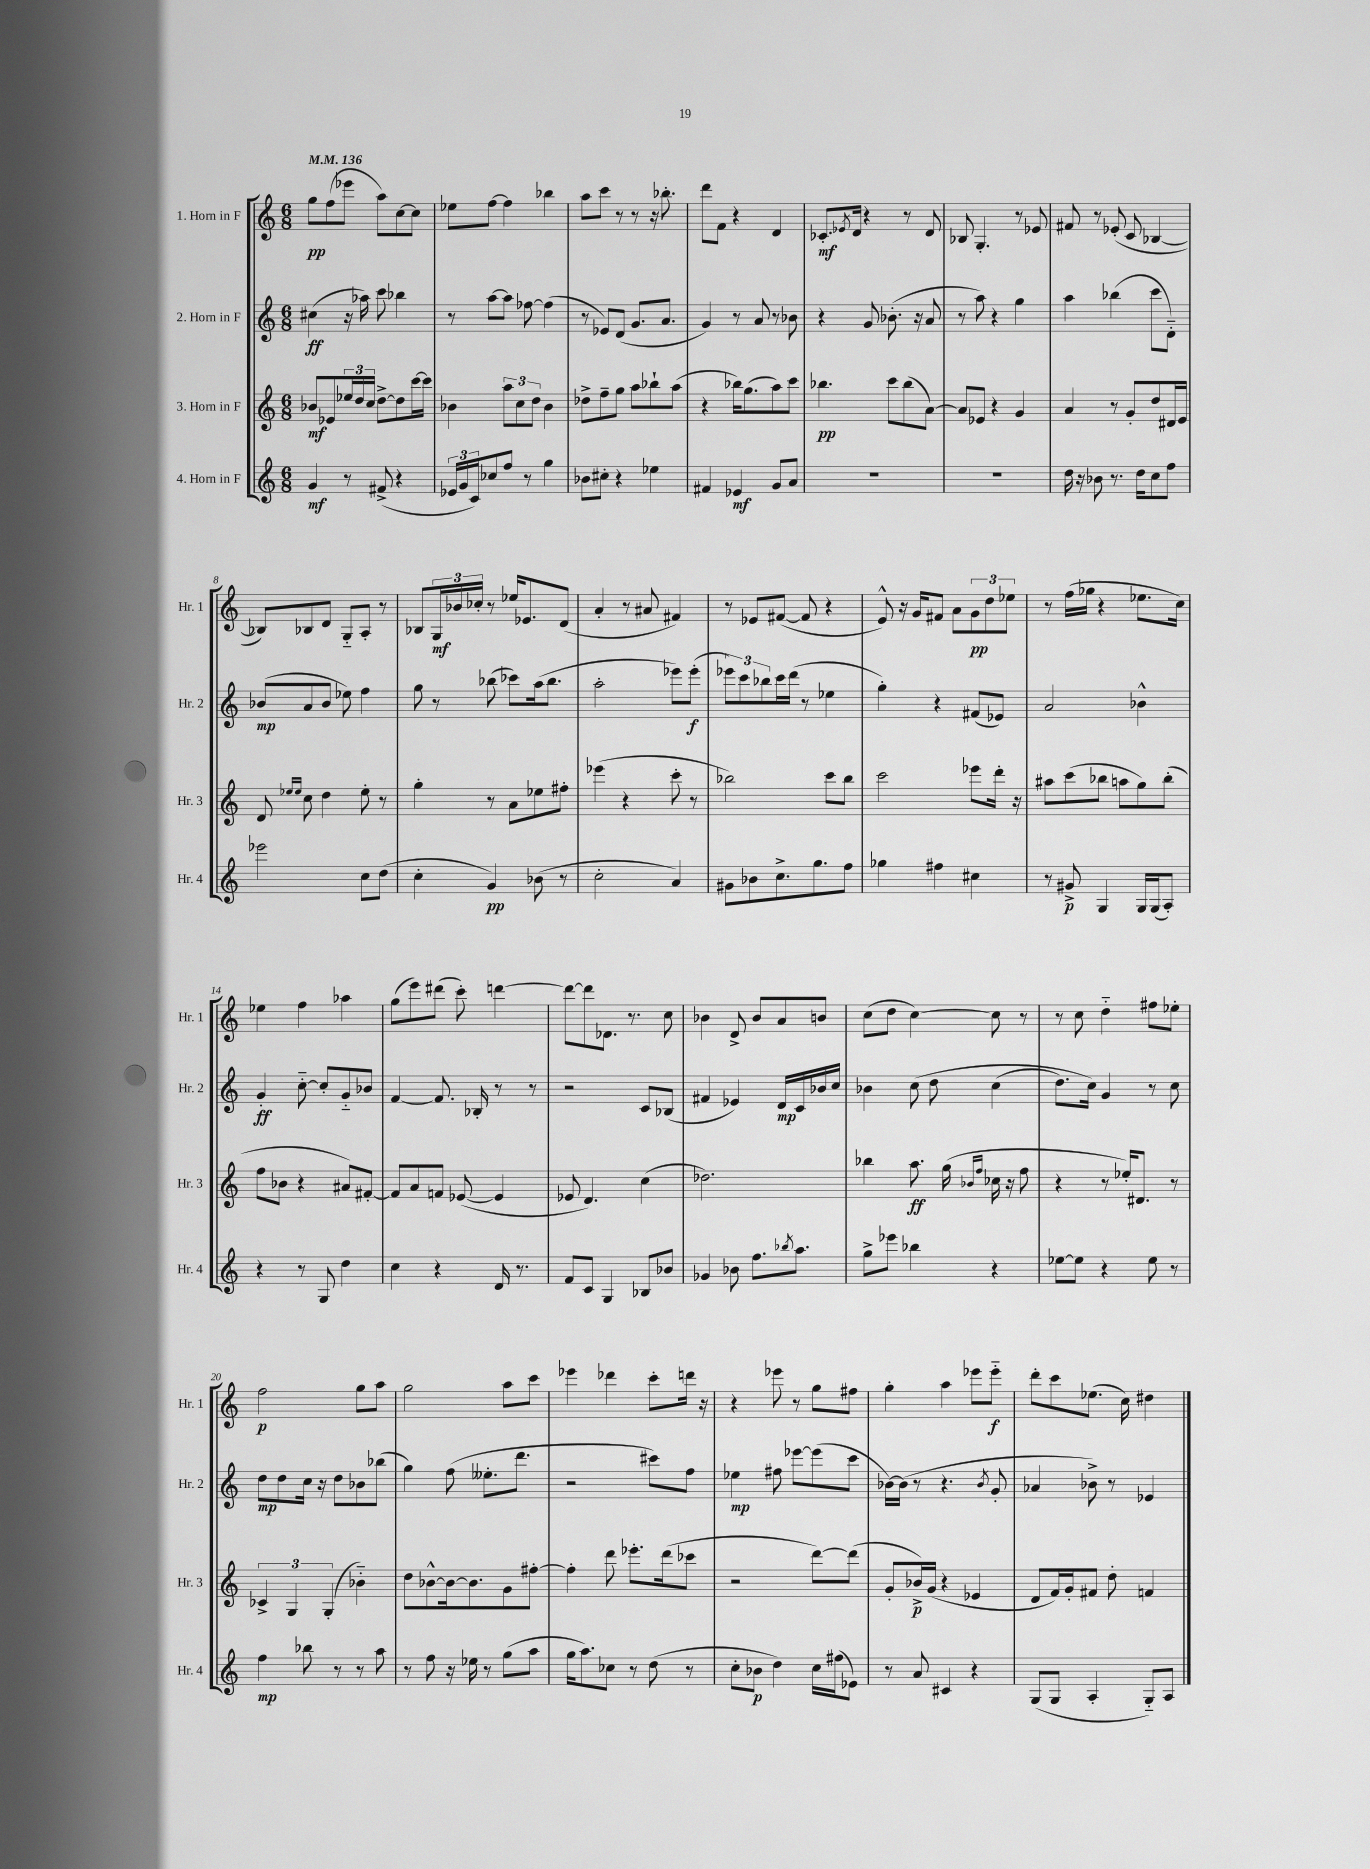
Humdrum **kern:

**kern	**dynam	**kern	**dynam	**kern	**dynam	**kern	**dynam
*part4	*part4	*part3	*part3	*part2	*part2	*part1	*part1
*staff4	*staff4	*staff3	*staff3	*staff2	*staff2	*staff1	*staff1
*I"4. Horn in F	*	*I"3. Horn in F	*	*I"2. Horn in F	*	*I"1. Horn in F	*
*I'Hr. 4	*	*I'Hr. 3	*	*I'Hr. 2	*	*I'Hr. 1	*
*clefG2	*	*clefG2	*	*clefG2	*	*clefG2	*
*k[]	*	*k[]	*	*k[]	*	*k[]	*
*M6/8	*	*M6/8	*	*M6/8	*	*M6/8	*
*MM136	*	*MM136	*	*MM136	*	*MM136	*
=1	=1	=1	=1	=1	=1	=1	=1
4g/	mf	8b-X/L	mf	(4cc#X\	ff	8gg\L	pp
.	.	8e-X/	.	.	.	(8ff\	.
8r	.	24ee-X/L	.	16r	.	8eee-X\J	.
.	.	24dd/	.	.	.	.	.
.	.	.	.	16aa-X\)	.	.	.
.	.	24cc/JJ	.	.	.	.	.
(8f#X^/	.	[8dd^\L	.	8ccc\	.	8aa\L)	.
4r	.	8dd\]	.	4bb-X\	.	[8cc\	.
.	.	[16ccc\L	.	.	.	8cc\J]	.
.	.	16ccc\JJ]	.	.	.	.	.
=2	=2	=2	=2	=2	=2	=2	=2
24e-X/LL	.	4b-X\	.	8r	.	8ee-X\L	.
24g/	.	.	.	.	.	.	.
24c/J)	.	.	.	.	.	.	.
8cc-X/	.	.	.	[8aa\L	.	[8ff\J	.
8ff/J	.	12aa\L	.	8aa\J]	.	4ff\]	.
.	.	12cc\	.	.	.	.	.
8r	.	.	.	[8ff-X\	.	.	.
.	.	12dd\J	.	.	.	.	.
4gg\	.	4b-\	.	(4ff-\]	.	4bb-X\	.
=3	=3	=3	=3	=3	=3	=3	=3
8b-X\L	.	8dd-X^\L	.	8r	.	8aa\L	.
8cc#X'\J	.	8ff~\	.	8e-X/L)	.	8ccc\J	.
4r	.	8gg\J	.	(8d/J	.	8r	.
.	.	8aa\L	.	8.g/L	.	8r	.
4ee-X\	.	8bb-X`\	.	.	.	16r	.
.	.	.	.	8.a/J	.	8.bb-X'\	.
.	.	(8aa\J	.	.	.	.	.
=4	=4	=4	=4	=4	=4	=4	=4
4f#X/	.	4r	.	4g/)	.	8ddd\L	.
.	.	.	.	.	.	8f\J	.
4e-X/	mf	16bb-X\KL)	.	8r	.	4r	.
.	.	(8.gg\	.	.	.	.	.
.	.	.	.	8a/	.	.	.
8g/L	.	8aa\)	.	8r	.	4d/	.
8a/J	.	8ccc\J	.	8b-X\	.	.	.
=5	=5	=5	=5	=5	=5	=5	=5
2.r	.	4.bb-X\	pp	4r	.	8.c-X'/L	mf
.	.	.	.	.	.	8qe-X/	.
.	.	.	.	.	.	16d/Jk	.
.	.	.	.	8g/	.	4r	.
.	.	8ccc\L	.	(8.b-X'\	.	.	.
.	.	(8bb-\	.	.	.	8r	.
.	.	.	.	16r	.	.	.
.	.	[8a\J)	.	8a/	.	8d/	.
=6	=6	=6	=6	=6	=6	=6	=6
2.r	.	8a/L]	.	8r	.	8B-X/	.
.	.	8e-X/J	.	8aa\)	.	4.G'/	.
.	.	4r	.	4r	.	.	.
.	.	4g/	.	4gg\	.	8r	.
.	.	.	.	.	.	8e-X/	.
=7	=7	=7	=7	=7	=7	=7	=7
16dd\	.	4a/	.	4aa\	.	8f#X/	.
16r	.	.	.	.	.	.	.
8b-X\	.	.	.	.	.	8r	.
8.r	.	8r	.	(4bb-X\	.	(8e-X'/	.
.	.	8g'/L	.	.	.	8c/	.
16dd\KL	.	.	.	.	.	.	.
8cc\	.	8dd/	.	8ccc\L	.	[4B-X/	.
8ff\J	.	16d#X/L	.	8d\J)	.	.	.
.	.	16e/JJ	.	.	.	.	.
!!LO:LB:g=z
=8	=8	=8	=8	=8	=8	=8	=8
2eee-X\	.	8d/	.	(8b-X/L	mp	8B-X/L])	.
.	.	16qqee-X/LL	.	.	.	.	.
.	.	16qqee-/JJ	.	.	.	.	.
.	.	8cc\	.	8a/	.	8B-X/	.
.	.	4dd\	.	8b-/J	.	8d/J	.
.	.	.	.	8ee-X\)	.	8G/L	.
8cc\L	.	8ee-'\	.	4ff\	.	8A'/J	.
(8dd\J	.	8r	.	.	.	8r	.
=9	=9	=9	=9	=9	=9	=9	=9
4cc'\	.	4gg'\	.	8gg\	.	8B-X/L	.
.	.	.	.	8r	.	24G/L	mf
.	.	.	.	.	.	24b-X/	.
.	.	.	.	.	.	24cc-X'/JJ	.
4g/)	pp	8r	.	(8bb-X\	.	8r	.
.	.	8a\L	.	8ccc-X\L)	.	16ee-X/KL	.
.	.	.	.	.	.	8.e-X/	.
(8b-X\	.	8ee-X\	.	(16aa\k	.	.	.
.	.	.	.	8.bb-\J	.	.	.
8r	.	8ff#X'\J	.	.	.	(8d/J	.
=10	=10	=10	=10	=10	=10	=10	=10
2cc'\	.	(4eee-X\	.	2aa'\	.	4a'/	.
.	.	4r	.	.	.	8r	.
.	.	.	.	.	.	8a#X/	.
4a/)	.	8ccc'\	.	8eee-X\L)	.	4f#X/)	.
.	.	8r	.	(8eee-'\J	f	.	.
=11	=11	=11	=11	=11	=11	=11	=11
8g#X\L	.	2bb-X\)	.	12eee-X\L)	.	8r	.
.	.	.	.	12ccc\	.	.	.
8b-X\	.	.	.	.	.	8e-X/L	.
.	.	.	.	12bb-X\	.	.	.
8.cc^\	.	.	.	16ccc\L	.	([8f#X/J	.
.	.	.	.	(16ddd\JJ	.	.	.
.	.	.	.	8r	.	8f#/]	.
8.gg\	.	.	.	.	.	.	.
.	.	8ccc\L	.	4ee-X\	.	4r	.
8ff\J	.	8bb-\J	.	.	.	.	.
=12	=12	=12	=12	=12	=12	=12	=12
4gg-X\	.	2ccc\	.	4gg'\)	.	8e^^/)	.
.	.	.	.	.	.	16r	.
.	.	.	.	.	.	16g/KL	.
4ff#X\	.	.	.	4r	.	8f#X/J	.
.	.	.	.	.	.	8a\L	.
4cc#X\	.	8eee-X\L	.	(8f#X/L	.	12g\	pp
.	.	.	.	.	.	12dd\	.
.	.	16ddd'\Jk	.	8e-X/J)	.	.	.
.	.	.	.	.	.	12ee-X\J	.
.	.	16r	.	.	.	.	.
=13	=13	=13	=13	=13	=13	=13	=13
8r	.	8aa#X\L	.	2a/	.	8r	.
8g#X^/	p	(8ccc\	.	.	.	(16ff\LL	.
.	.	.	.	.	.	16gg-X\JJ	.
4G/	.	8bb-X\J	.	.	.	4r	.
.	.	8aan\L	.	.	.	.	.
16G/LL	.	8gg\)	.	4b-X^^\	.	8.ee-X\L	.
(16G/J	.	.	.	.	.	.	.
8A'/J)	.	(8bb-'\J	.	.	.	.	.
.	.	.	.	.	.	16cc\Jk)	.
!!LO:LB:g=z
=14	=14	=14	=14	=14	=14	=14	=14
4r	.	8ff\L	.	4g'/	ff	4ee-X\	.
.	.	8b-X\J	.	.	.	.	.
8r	.	4r	.	[8cc\	.	4ff\	.
8G/	.	.	.	8cc'/L]	.	.	.
4dd\	.	8a#X/L)	.	8g/	.	4aa-X\	.
.	.	[8f#X'/J	.	8b-X/J	.	.	.
=15	=15	=15	=15	=15	=15	=15	=15
4cc\	.	8f#/L]	.	[4f/	.	(8gg\L	.
.	.	8a/	.	.	.	8eee\)	.
4r	.	8fn/J	.	8.f/]	.	(8ddd#X\J	.
.	.	([8e-X/	.	.	.	8ccc'\)	.
.	.	.	.	16B-X'/	.	.	.
16d/	.	4e-/]	.	8r	.	[4dddn\	.
8.r	.	.	.	.	.	.	.
.	.	.	.	8r	.	.	.
=16	=16	=16	=16	=16	=16	=16	=16
8f/L	.	8e-X/	.	2r	.	8ddd\L_	.
8c/J	.	4.d/)	.	.	.	8ddd\]	.
4G/	.	.	.	.	.	8.d-X\J	.
.	.	.	.	.	.	8.r	.
8B-X/L	.	(4cc\	.	8c/L	.	.	.
8b-X/J	.	.	.	(8B-X/J	.	8cc\	.
=17	=17	=17	=17	=17	=17	=17	=17
4g-X/	.	2.dd-X\)	.	4f#X/	.	4b-X\	.
8b-X\	.	.	.	4e-X/)	.	8d^/	.
8.ff\L	.	.	.	.	.	8b-/L	.
.	.	.	.	16d/LL	mp	8a/	.
8qbb-X/	.	.	.	.	.	.	.
8.aa\J	.	.	.	16c/	.	.	.
.	.	.	.	16b-X/	.	8bn/J	.
.	.	.	.	16cc/JJ	.	.	.
=18	=18	=18	=18	=18	=18	=18	=18
8gg^\L	.	4bb-X\	.	4b-X\	.	(8cc\L	.
8eee-X\J	.	.	.	.	.	8dd\J	.
4bb-X\	.	8.aa\	ff	(8cc\	.	[4cc\)	.
.	.	.	.	8dd\	.	.	.
.	.	(16gg\	.	.	.	.	.
.	.	16qqb-X/LL	.	.	.	.	.
.	.	16qqff/JJ	.	.	.	.	.
4r	.	16cc-X\	.	(4cc\	.	8cc\]	.
.	.	16r	.	.	.	.	.
.	.	8ff\	.	.	.	8r	.
=19	=19	=19	=19	=19	=19	=19	=19
[8ee-X\L	.	4r	.	8.dd\L)	.	8r	.
8ee-\J]	.	.	.	.	.	8cc\	.
.	.	.	.	16cc\Jk)	.	.	.
4r	.	8r	.	4g/	.	4dd\	.
.	.	16ee-X'/KL)	.	.	.	.	.
.	.	8.d#X/J	.	.	.	.	.
8ee-\	.	.	.	8r	.	8ff#X\L	.
8r	.	8r	.	8cc\	.	8ee-X'\J	.
!!LO:LB:g=z
=20	=20	=20	=20	=20	=20	=20	=20
4ff\	mp	6c-X^/	.	8dd\L	mp	2ff\	p
.	.	.	.	8dd\	.	.	.
.	.	6G/	.	.	.	.	.
8bb-X\	.	.	.	16cc\Jk	.	.	.
.	.	.	.	16r	.	.	.
.	.	(6G'/	.	.	.	.	.
8r	.	.	.	8dd\L	.	.	.
8r	.	4b-X\)	.	8b-X\	.	8gg\L	.
8aa\	.	.	.	(8bb-X\J	.	8aa\J	.
=21	=21	=21	=21	=21	=21	=21	=21
8r	.	8dd\L	.	4gg\)	.	2gg\	.
8ff\	.	[8b-X^^\	.	.	.	.	.
16r	.	16b-\k_	.	(8ff\	.	.	.
16ee-X\	.	8.b-\]	.	.	.	.	.
8r	.	.	.	8.ee--X'\L	.	.	.
(8gg\L	.	8g\	.	.	.	8aa\L	.
.	.	.	.	8.ddd\J	.	.	.
8aa\J	.	[8ff#X'\J	.	.	.	8ccc\J	.
=22	=22	=22	=22	=22	=22	=22	=22
16gg\KL	.	4ff#'\]	.	2r	.	4eee-X\	.
8.aa\)	.	.	.	.	.	.	.
8cc-X\J	.	8ddd\	.	.	.	4ddd-X\	.
8r	.	8.eee-X'\L	.	.	.	.	.
(8dd\	.	.	.	8ccc#X\L)	.	8ccc'\L	.
.	.	(16ddd\k	.	.	.	.	.
8r	.	8ccc-X\J	.	8ff\J	.	16dddn\Jk	.
.	.	.	.	.	.	16r	.
=23	=23	=23	=23	=23	=23	=23	=23
8cc'\L	.	2r	.	4ee-X\	mp	4r	.
8b-X\J	p	.	.	.	.	.	.
4dd\)	.	.	.	8ff#X\	.	8eee-X\	.
.	.	.	.	[8eee-X\L	.	8r	.
16cc\LL	.	[8ddd\L)	.	(8eee-\]	.	8gg\L	.
(16ff#X\J	.	.	.	.	.	.	.
8e-X\J)	.	(8ddd\J]	.	8ccc\J	.	8ff#X\J	.
=24	=24	=24	=24	=24	=24	=24	=24
8r	.	8g'/L	.	[16b-X\LL)	.	4gg'\	.
.	.	.	.	(16b-\JJ]	.	.	.
8a/	.	16b-X^/L)	p	8r	.	.	.
.	.	(16g/JJ	.	.	.	.	.
4c#X/	.	4r	.	4.r	.	4aa\	.
4r	.	4e-X/	.	.	.	8eee-X\L	.
.	.	.	.	8qb-/	.	.	.
.	.	.	.	8g'/	.	8eee-\J	f
=25	=25	=25	=25	=25	=25	=25	=25
(8G/L	.	8d/L	.	4a-X/	.	8ddd'\L	.
8G/J	.	16f/L)	.	.	.	8ccc\	.
.	.	16g'/J	.	.	.	.	.
4A'/	.	8f#X/J	.	8b-X^\)	.	(8.ee-X\J	.
.	.	8dd'\	.	8r	.	.	.
.	.	.	.	.	.	16cc\)	.
8G/L)	.	4fn/	.	4e-X/	.	4dd#X\	.
8A/J	.	.	.	.	.	.	.
==	==	==	==	==	==	==	==
*-	*-	*-	*-	*-	*-	*-	*-
